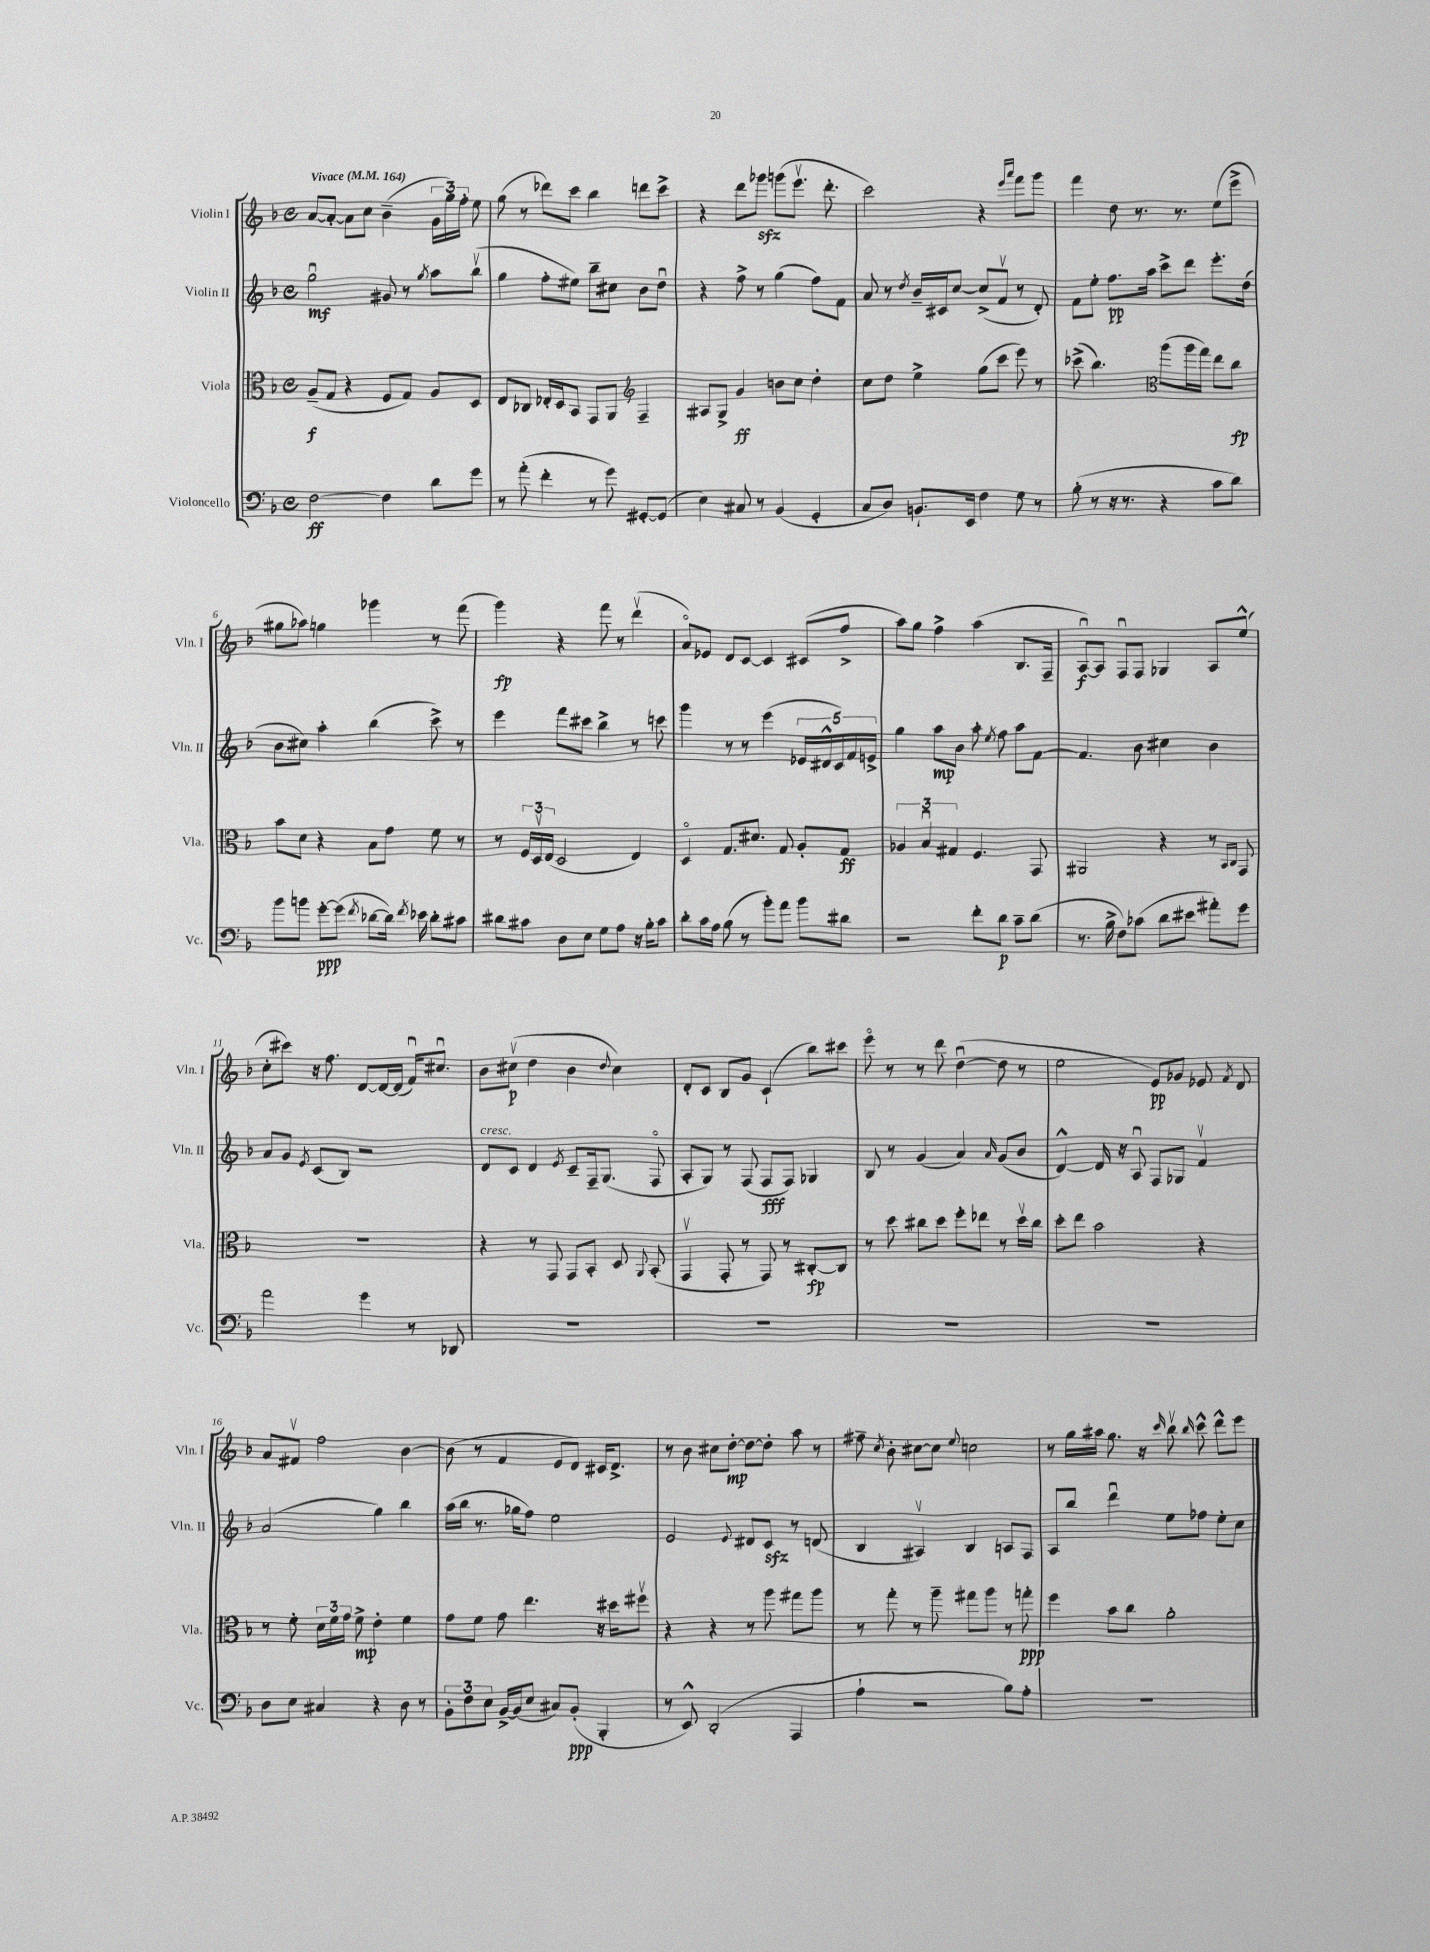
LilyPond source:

<<
\new StaffGroup <<
\new Staff = "s0" \with { instrumentName = "Violin I" shortInstrumentName = "Vln. I" } {
    \clef treble \key f \major \defaultTimeSignature \time 4/4 \tempo "Vivace" 4 = 164
    \autoBeamOff a'8[~ a'8]~-. a'8[ c''8] bes'4--( \tuplet 3/2 { g'16[ g''16) f''16]-. } e''8 |
    g''8( r8 des'''8[) c'''8] bes''4 d'''8[ c'''8]-> |
    r4 d'''8[ ges'''8]\sfz g'''8[( e'''8.]\upbow d'''8.-. |
    c'''2) r4 \grace { e'''16[ a'''16] } f'''8[ g'''8] |
    f'''4 d''8 r8. r8. e''8[( e'''8]-> |
    gis''8[ aes''8]) g''4 ges'''4 r8 f'''8( |
    g'''4\fp) r4 f'''8 r8 d'''4\upbow( |
    a'8[\flageolet) ees'8] d'8[ c'8]~ c'4 cis'8[( f''8]-> |
    a''8[) g''8] f''4-> a''4( bes8.[ f16]-- |
    a8[~\downbow\f) a8] f8[\downbow f8] ges4 a8[ e''8]-^( |
    c''8[-. cis'''8]) r16 f''8. d'8[~ d'16~ d'16]( f'16[\downbow) cis''8.]\downbow |
    bes'8[ cis''8]\upbow\p( d''4 bes'4 \appoggiatura { d''8 } cis''4) |
    d'8[-. c'8] bes8[ g'8] c'4-!( bes''8[) cis'''8] |
    e'''8\flageolet r8 r8 d'''8 d''4~\downbow( d''8 r8 |
    e''2 e'8[\pp) ges'8] ees'8 \acciaccatura { f'8 } d'8 |
    a'8[ fis'8]\upbow f''2 bes'4~ |
    bes'8( r8 f'4 e'8[ d'8]) cis'16[ d'8.]-> |
    r8 bes'8 cis''8[ d''8]~-.\mp d''8[~ d''8]-. a''8 r8 |
    fis''8-- \acciaccatura { c''8 } bes'8-. cis''8[~ cis''8] \appoggiatura { e''8 } c''2 |
    r8 g''16[ ais''16] g''8. r16 \grace { c'''16 } bes''8\upbow \grace { bes''16 } c'''8-^ d'''8[-^ e'''8] \bar "|." |
}
\new Staff = "s1" \with { instrumentName = "Violin II" shortInstrumentName = "Vln. II" } {
    \clef treble \key f \major \defaultTimeSignature \time 4/4
    \autoBeamOff g''2\downbow\mf gis'8 r8 \acciaccatura { g''8 } a''8[ bes''8]\upbow( |
    g''4 f''8[-. eis''8]) bes''8[-- cis''8] bes'8[ d''8]\downbow |
    r4 f''8-> r8 g''4( f''8[) f'8] |
    a'8 r8 \acciaccatura { d''8 } bes'16[-- cis'16 c''8]~ c''8[->( f'8]\upbow r8 d'8-.) |
    f'8[ e''8]-. f''8.[\pp a''16] c'''8[-> d'''8] e'''8.[-. d''16]( |
    bes'8[ cis''8]) a''4-. bes''4( c'''8->) r8 |
    e'''4 f'''8[ cis'''8] bes''4-> r8 c'''8 |
    g'''4 r8 r8 e'''4( \tuplet 5/4 { ees'16[ dis'16-^ c'16) f'16 e'16]-> } |
    g''4 a''8[\mp bes'8] a''8-. \acciaccatura { e''8 } f''8 a''8[ f'8]~ |
    f'4. bes'8 cis''4 bes'4 |
    a'8[ g'8] \acciaccatura { e'8 } c'8[( bes8]) r2 |
    d'8[^\markup { \italic "cresc." } c'8] d'4 \acciaccatura { e'8 } c'8[-- f16-- g8.]( f8\flageolet |
    a8[-. g8]) r8 f8( f8[\fff f8]) ges4 |
    bes8 r8 g'4( a'4) \grace { a'16 } g'8[( bes'8] |
    d'4~-^) d'16 r16 a8\downbow f8[ ges8] f'4\upbow |
    a'2( g''4) bes''4 |
    a''16[( bes''16] r8. ges''16[ f''8]) e''2 |
    e'2 \appoggiatura { e'8 } dis'8[ c'8]\sfz r8 d'8( |
    bes4 ais4\upbow) bes4 a8[ f8] |
    a8[ bes''8] d'''4\downbow e''8[ fes''8] e''8[-. c''8] \bar "|." |
}
\new Staff = "s2" \with { instrumentName = "Viola" shortInstrumentName = "Vla." } {
    \clef alto \key f \major \defaultTimeSignature \time 4/4
    \autoBeamOff a8[--\f( g8] r4 f8[ g8]) a8[ d8] |
    e8[ ces8] ees16[-. d16 bes,8] g,8[ a,8] \clef treble f4-- |
    ais8[ g8]-> g'4\ff b'8[ c''8] d''4-. |
    c''8[ d''8] e''4-> g''8[( c'''8] e'''8) r8 |
    ces'''8->( bes''4.) \clef alto a''8[( a''16 g''16]) e''8[ c''8]\fp |
    bes'8[ d'8] r4 bes8[ g'8] f'8 r8 |
    r8 \tuplet 3/2 { f16[ d16\upbow e16]( } d2 e4) |
    d4\flageolet g8.[ dis'8.] g8 a8[-. g8]\ff |
    \tuplet 3/2 { aes4 bes4\downbow gis4 } f4. g,8 |
    ais,2 r4 r8 \grace { bes,16[ c16] } g,8 |
    R1 |
    r4 r8 g,8 g,8[ bes,8]-. d8 \appoggiatura { a,8 } bes,8-.( |
    g,4\upbow g,8-. r8 g,8) r8 cis8[~-.\fp cis8] |
    r8 d''8 cis''8[ d''8] f''8[-. ees''8] r8 d''16[\upbow cis''16] |
    d''8[-. e''8] bes'2 r4 |
    r8 f'8-. \tuplet 3/2 { d'16[ f'16 g'16] } f'8->\mp e'4-. f'4 |
    g'8[ f'8] g'8 e''4. r16 dis''16[ fis''8]\upbow |
    r4 r4 r8 a''8 gis''8[ a''8] |
    r8 g''8-. r8 a''8-- gis''8[ a''8] r8 g''8-.\ppp |
    f''4 bes'8[ c''8] a'2-. \bar "|." |
}
\new Staff = "s3" \with { instrumentName = "Violoncello" shortInstrumentName = "Vc." } {
    \clef bass \key f \major \defaultTimeSignature \time 4/4
    \autoBeamOff f2~\ff f4 d'8[ g'8] |
    r8 a'8-.( f'4-. r8 g'8) gis,8[~-. gis,8]( |
    e4) cis8 r8 bes,4( g,4-. |
    c8[ d8]) b,8.[-! e,16] f4 g8 r8 |
    bes8-.( r8 r16 r8. r4 c'8[ d'8]) |
    bes'8[ b'8] g'8[~-.\ppp g'8]( \acciaccatura { f'8 } des'8[~ des'16]) \acciaccatura { f'8 } ees'16 des'8[-. cis'8] |
    dis'8[ cis'8] d8[ e8] g8[ a8] r16 bes16[-. cis'8] |
    d'8[-. c'16 a16] bes8( r8 bes'8[-.) a'8] bes'8[ dis'8] |
    r2 f'8[-. d'8]\p c'8[-- d'8]( |
    r8. bes16-> f8[) ces'8]( d'8[ eis'8] ais'8[-.) g'8] |
    a'2 g'4 r8 des,8 |
    R1 |
    R1 |
    R1 |
    R1 |
    d8[ e8] cis4 r4 d8 r8 |
    \tuplet 3/2 { bes,8[-. f8 e8] } bes,16[~-> bes,16( e8] cis8[) bes,8]-.\ppp( bes,,4-. |
    r8 e,8-^) d,2-.( a,,4 |
    a4-! r2 bes8[) a8]-. |
    R1 \bar "|." |
}
>>
>>
